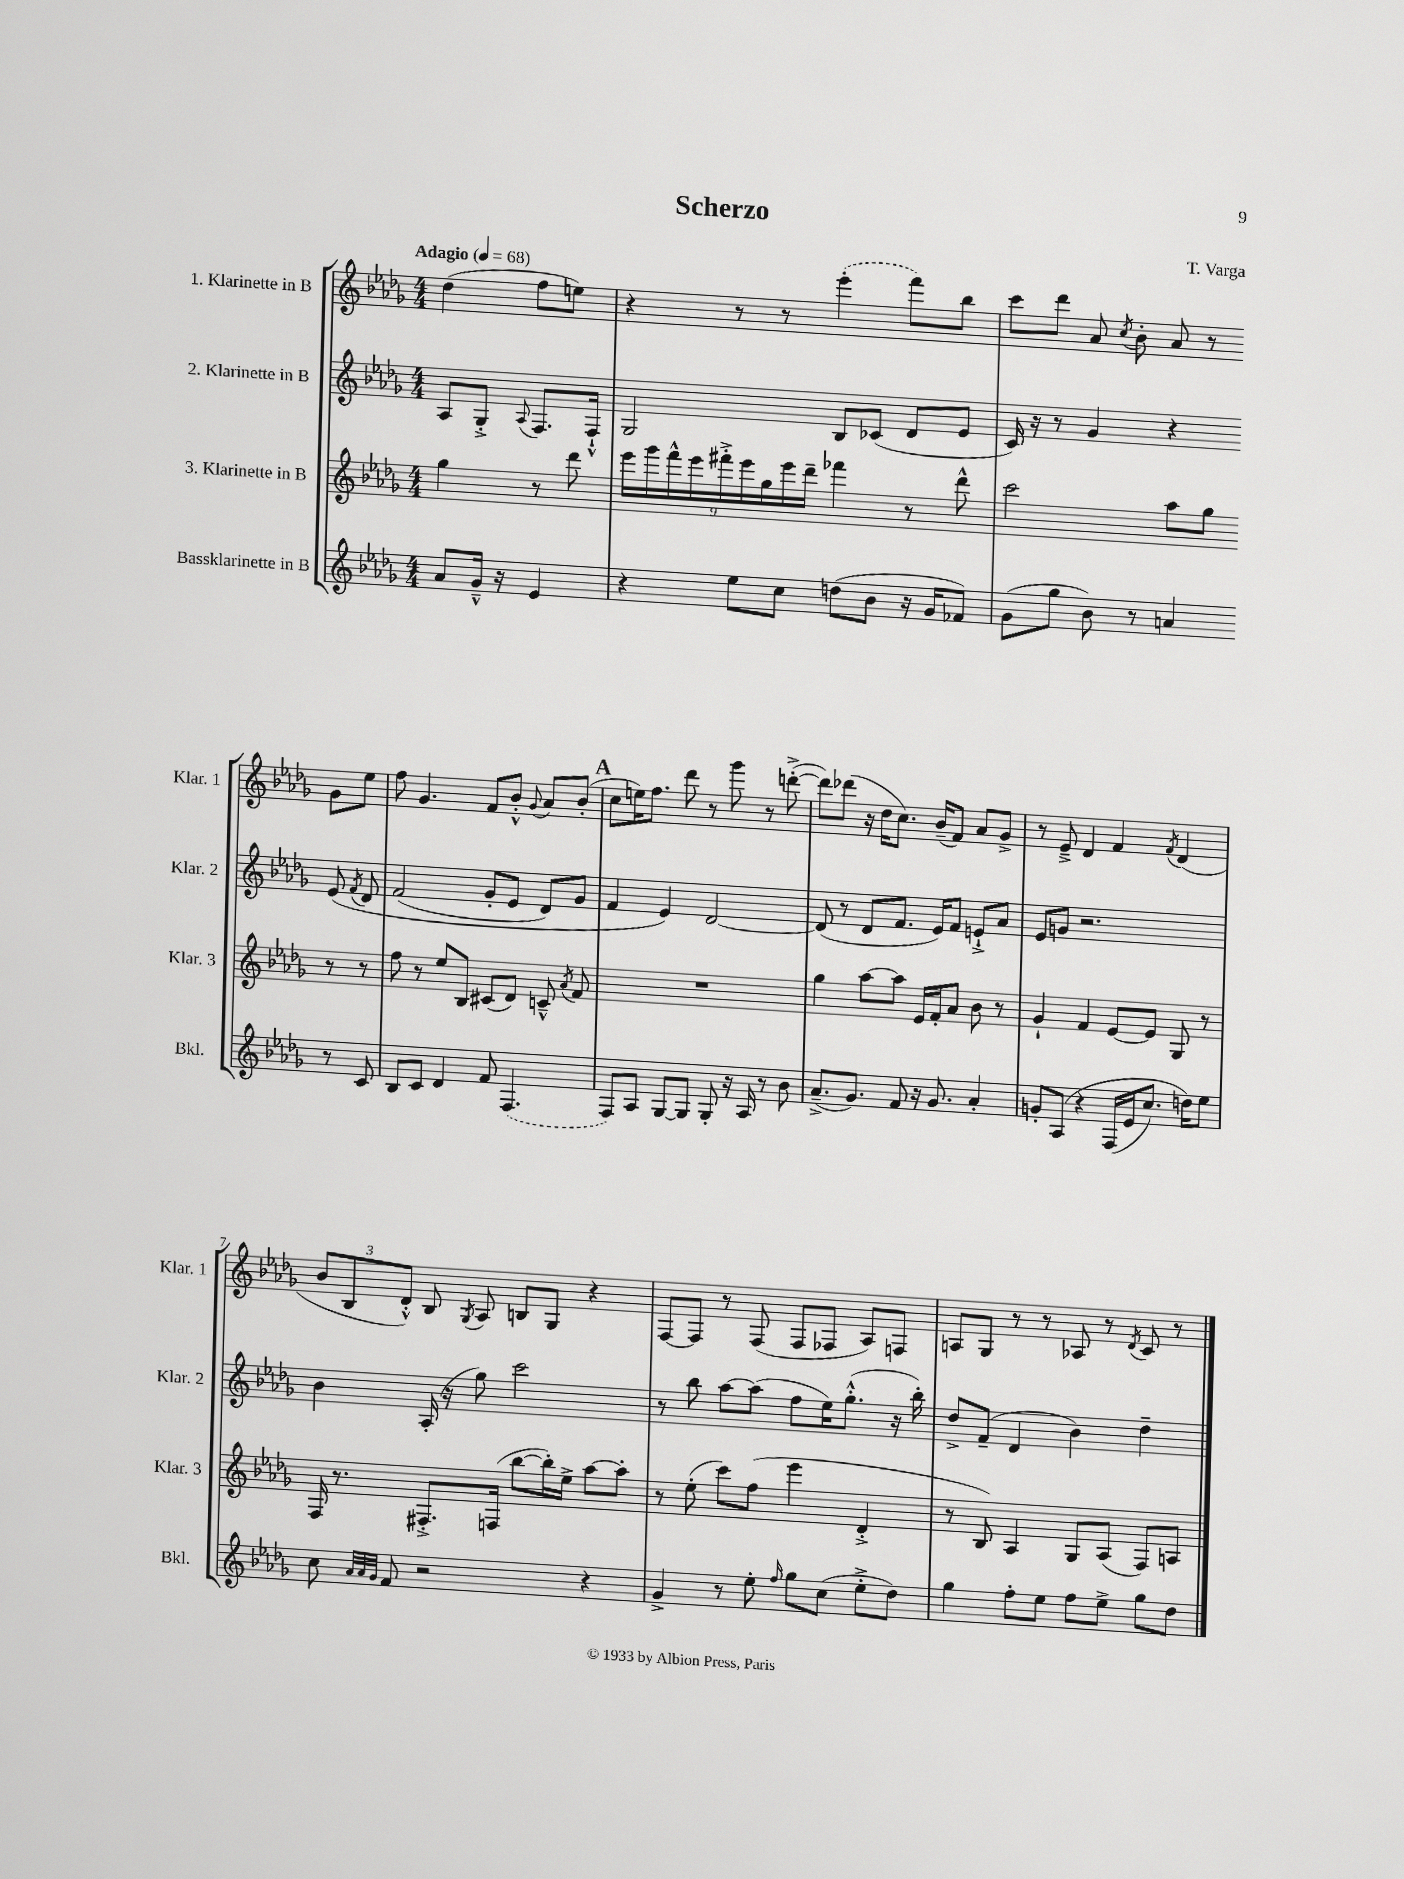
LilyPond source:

\header { title = "Scherzo" composer = "T. Varga" }
<<
\new StaffGroup <<
\new Staff = "s0" \with { instrumentName = "1. Klarinette in B" shortInstrumentName = "Klar. 1" } {
    \clef treble \key des \major \numericTimeSignature \time 4/4 \partial 2 \tempo "Adagio" 4 = 68
    \autoBeamOff des''4( f''8[ e''8]) |
    r4 r8 r8 \once \slurDashed ees'''4-.( f'''8[) bes''8] |
    c'''8[ des'''8] aes'8 \acciaccatura { c''8 } bes'8-. aes'8 r8 ges'8[ ees''8] |
    f''8 ges'4. f'8[ bes'8]-.-^ \appoggiatura { ges'8 } aes'8[ bes'8]-.( |
    \mark \markup { \bold "A" } c''8[ e''16) f''8.] des'''8 r8 ges'''8 r8 d'''8~-.->( |
    d'''8[) des'''8]( r16 des''16[ c''8.]) bes'16[--( f'8]) aes'8[ ges'8]-> |
    r8 ees'8---> des'4 f'4 \acciaccatura { f'8 } des'4( |
    \tuplet 3/2 { bes'8[ bes8 des'8]-.-^) } bes8 \acciaccatura { ges8 } aes8 b8[ ges8] r4 |
    f8[~ f8] r8 f8( f8[ fes8] aes8[) f8] |
    a8[ ges8] r8 r8 aes8 r8 \acciaccatura { des'8 } c'8 r8 \bar "|." |
}
\new Staff = "s1" \with { instrumentName = "2. Klarinette in B" shortInstrumentName = "Klar. 2" } {
    \clef treble \key des \major \numericTimeSignature \time 4/4 \partial 2
    \autoBeamOff aes8[ ges8]-.-> \appoggiatura { aes8 } f8.[ f16]-!-^ |
    ges2 bes8[ ces'8]( des'8[ ees'8] |
    c'16) r16 r8 ges'4 r4 ees'8\( \acciaccatura { f'8 } des'8 |
    f'2( ges'8[-. ees'8] des'8[) ges'8] |
    \mark \markup { \bold "A" } f'4 ees'4\) des'2~ |
    des'8( r8 des'8[ f'8.] ees'16[) f'8] e'8[-!-> aes'8] |
    ees'8[ g'8] r2. |
    bes'4 aes16-.( r16 ges''8) c'''2 |
    r8 bes''8 aes''8[~ aes''8]( f''8[ ees''16) ges''8.]-.-^( r16 bes''16-.) |
    des''8[-> f'8]--( des'4 bes'4) des''4-- \bar "|." |
}
\new Staff = "s2" \with { instrumentName = "3. Klarinette in B" shortInstrumentName = "Klar. 3" } {
    \clef treble \key des \major \numericTimeSignature \time 4/4 \partial 2
    \autoBeamOff ges''4 r8 des'''8 |
    \tuplet 9/8 { ees'''16[ ges'''16 f'''16-^ ees'''16 fis'''16-.-> ees'''16 ges''16 ees'''16 des'''16]-- } fes'''4 r8 des'''8-^ |
    c'''2 aes''8[ ges''8] r8 r8 |
    f''8 r8 ees''8[ bes8] cis'8[( des'8]) c'8---^ \acciaccatura { aes'8 } f'8 |
    \mark \markup { \bold "A" } R1 |
    ges''4 aes''8[~ aes''8] ees'16[ f'16-. aes'8] bes'8 r8 |
    ges'4-! f'4 ees'8[~ ees'8] ges8 r8 |
    f16 r8. fis8.[-.-> f16]( bes''8[~ bes''16-.) ees''16]-> aes''8[~ aes''8]-. |
    r8 ees''8-.( c'''8[) f''8]( ees'''4 des'4-.-> |
    r8 bes8) aes4 ges8[ aes8]( f8[) a8] \bar "|." |
}
\new Staff = "s3" \with { instrumentName = "Bassklarinette in B" shortInstrumentName = "Bkl." } {
    \clef treble \key des \major \numericTimeSignature \time 4/4 \partial 2
    \autoBeamOff aes'8[ ges'16]---^ r16 ees'4 |
    r4 ees''8[ c''8] d''8[( bes'8] r16 ges'16[ fes'8]) |
    ges'8[( ges''8] bes'8) r8 a'4 r8 c'8 |
    bes8[ c'8] des'4 f'8 \once \slurDashed f4.( |
    \mark \markup { \bold "A" } f8[) aes8] ges8[~ ges8] ges8-. r16 aes16 r8 bes'8 |
    aes'8.[--->( ges'8.]) f'8 r16 ges'8. aes'4-. |
    g'8[-. aes8]\( r4 f16[( ees'16 c''8.]) d''16[\) ees''8] |
    c''8 \grace { aes'32[ aes'32 ges'32] } f'8 r2 r4 |
    ges'4-> r8 ees''8-. \grace { f''16 } ges''8[ c''8]( ees''8[-.-> des''8]) |
    ges''4 f''8[-. ees''8] f''8[ ees''8]-> ges''8[ des''8] \bar "|." |
}
>>
>>
